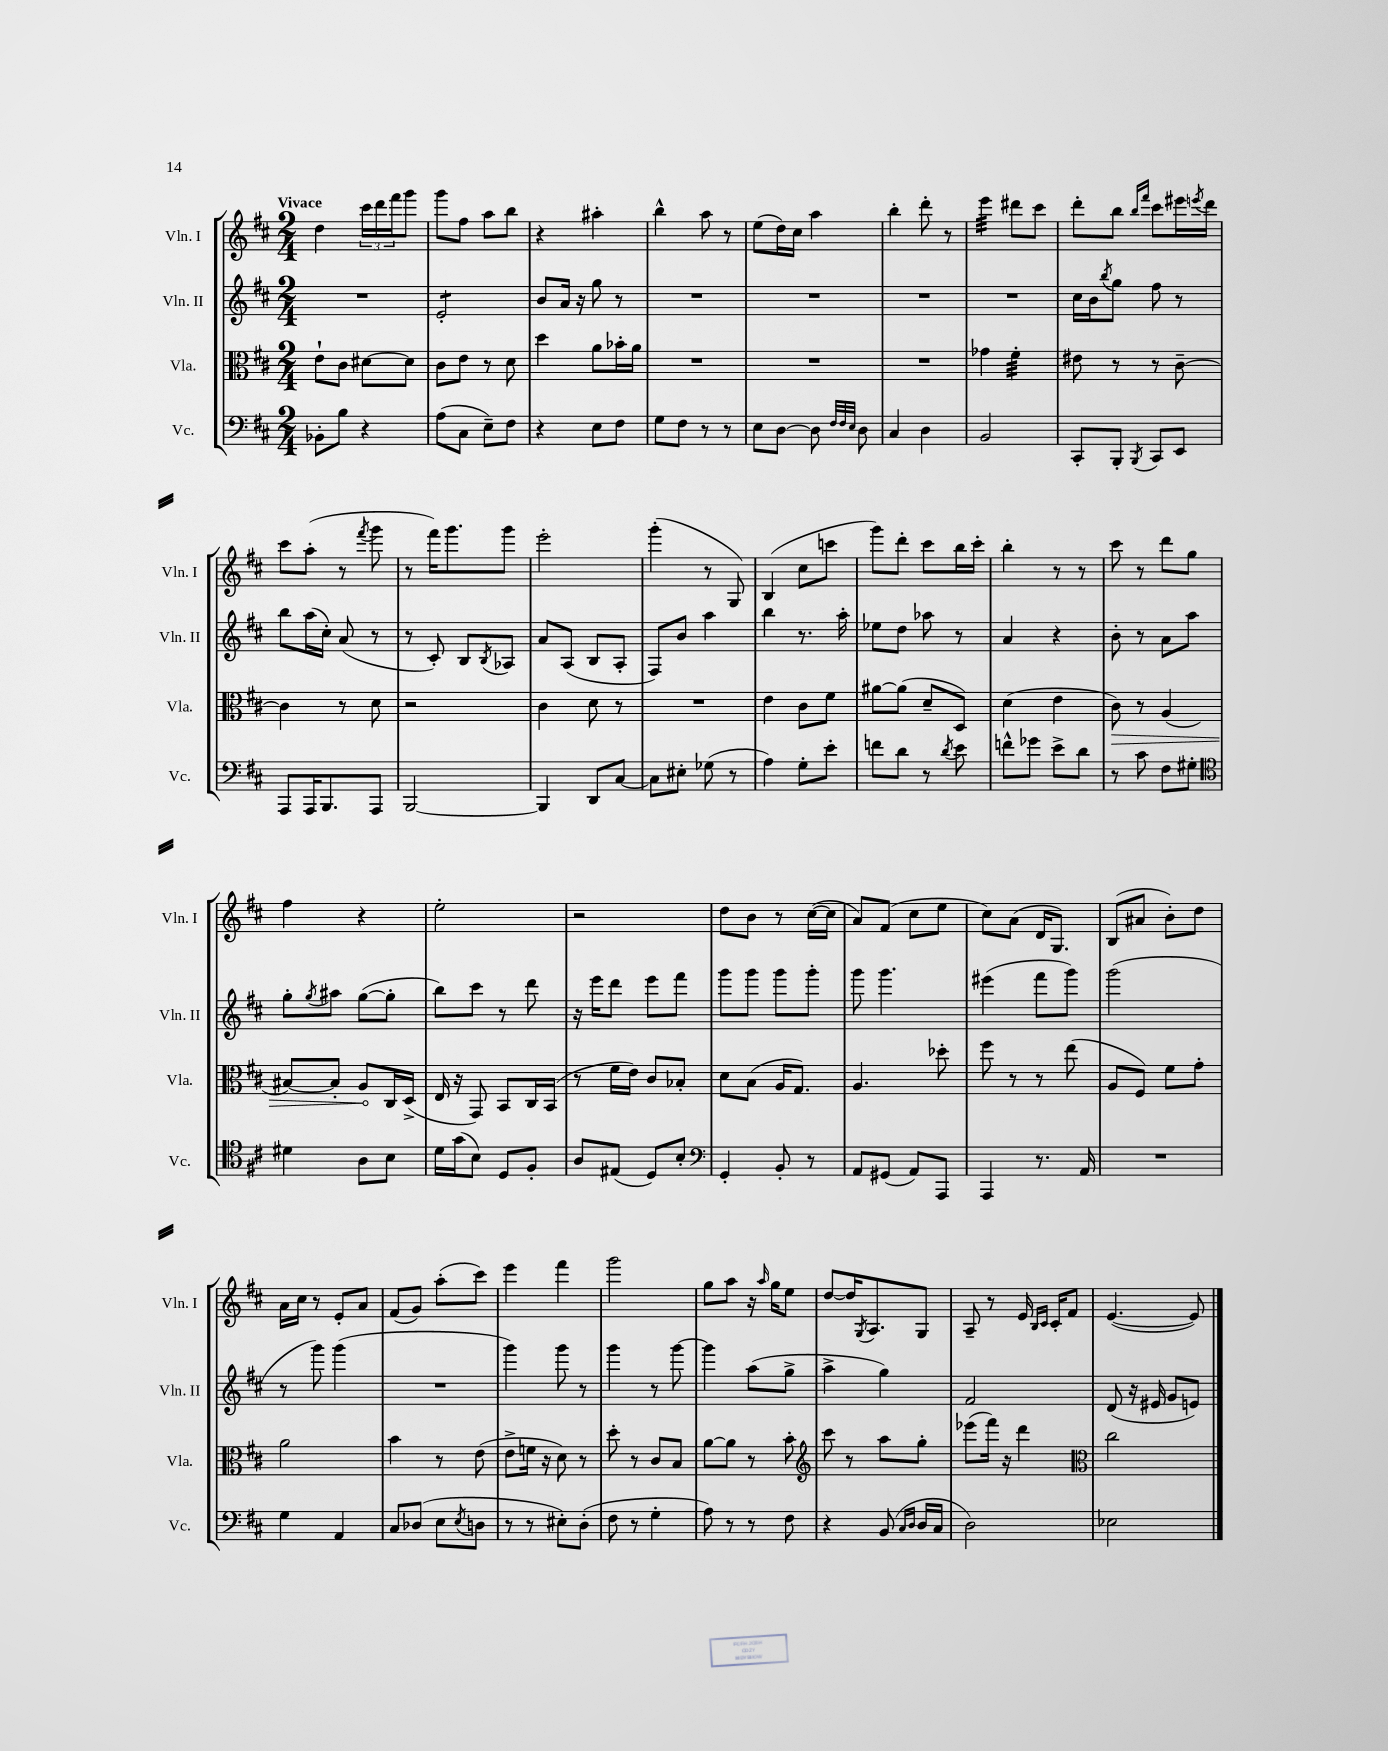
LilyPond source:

<<
\new StaffGroup <<
\new Staff = "s0" \with { instrumentName = "Vln. I" shortInstrumentName = "Vln. I" } {
    \clef treble \key d \major \numericTimeSignature \time 2/4 \tempo "Vivace"
    d''4 \tuplet 3/2 { cis'''16 d'''16 fis'''16 } g'''8 |
    g'''8 fis''8 a''8 b''8 |
    r4 ais''4-. |
    b''4-^ a''8 r8 |
    e''8( d''16) cis''16 a''4 |
    b''4-. d'''8-. r8 |
    e'''4:32 dis'''8 cis'''8 |
    d'''8-. b''8 \grace { b''16 fis'''16 } cis'''8 eis'''16 \acciaccatura { e'''8 } d'''16 |
    cis'''8 a''8-.( r8 \acciaccatura { fis'''8 } g'''8 |
    r8 fis'''16) g'''8. g'''8 |
    e'''2-. |
    g'''4-.( r8 g8) |
    b4( cis''8 c'''8 |
    g'''8) d'''8-. cis'''8 b''16 cis'''16-. |
    b''4-. r8 r8 |
    cis'''8 r8 d'''8 g''8 |
    fis''4 r4 |
    e''2-. |
    r2 |
    d''8 b'8 r8 cis''16~( cis''16 |
    a'8) fis'8( cis''8 e''8 |
    cis''8) a'8( d'16 g8.) |
    b8( ais'8 b'8-.) d''8 |
    a'16 cis''16 r8 e'8-. a'8 |
    fis'8( g'8) a''8-.( cis'''8) |
    e'''4 fis'''4 |
    g'''2 |
    g''8 a''8 r16 \grace { a''16 } g''16 e''8 |
    d''8~ d''16 \acciaccatura { g8 } a8. g8 |
    a8-- r8 e'16 \grace { b16 cis'16 } cis'16-. fis'8 |
    e'4.~( e'8) \bar "|." |
}
\new Staff = "s1" \with { instrumentName = "Vln. II" shortInstrumentName = "Vln. II" } {
    \clef treble \key d \major \numericTimeSignature \time 2/4
    R2 |
    e'2:8-. |
    b'8 a'16 r16 g''8 r8 |
    R2 |
    R2 |
    R2 |
    R2 |
    cis''16 b'16 \acciaccatura { b''8 } g''8 fis''8 r8 |
    b''8 a''16( cis''16-.) a'8( r8 |
    r8 cis'8-.) b8 \acciaccatura { b8 } aes8 |
    a'8 a8( b8 a8-. |
    fis8) b'8 a''4 |
    b''4 r8. a''16-. |
    ees''8 d''8 aes''8 r8 |
    a'4 r4 |
    b'8-. r8 a'8 a''8 |
    g''8-. \acciaccatura { g''8 } ais''8 g''8~( g''8-. |
    b''8) cis'''8 r8 d'''8 |
    r16 e'''16 d'''8 e'''8 fis'''8 |
    g'''8 g'''8 g'''8 g'''8-. |
    g'''8 g'''4. |
    eis'''4( fis'''8 g'''8) |
    g'''2( |
    r8 g'''8) g'''4( |
    R2 |
    g'''4) g'''8 r8 |
    g'''4 r8 g'''8~ |
    g'''4 a''8( g''8-> |
    a''4-> g''4) |
    fis'2 |
    d'8( r16 eis'16 g'8 e'8) \bar "|." |
}
\new Staff = "s2" \with { instrumentName = "Vla." shortInstrumentName = "Vla." } {
    \clef alto \key d \major \numericTimeSignature \time 2/4
    e'8-! cis'8 dis'8~ dis'8 |
    cis'8 e'8 r8 d'8 |
    d''4 a'8 bes'16-. a'16 |
    R2 |
    R2 |
    R2 |
    ges'4 fis'4:32-. |
    eis'8 r8 r8 cis'8~-- |
    cis'4 r8 d'8 |
    r2 |
    cis'4 d'8 r8 |
    R2 |
    e'4 cis'8 fis'8 |
    ais'8~ ais'8( d'8-- d8) |
    d'4( e'4 |
    \once \override Hairpin.circled-tip = ##t cis'8\>) r8 a4( |
    bis8~) bis8-. a8\! cis16 d16->( |
    e16 r16 g,8) b,8 cis16 b,16( |
    r8 fis'16 e'16) cis'8 bes8-. |
    d'8 b8( a16 g8.) |
    a4. des''8-. |
    fis''8 r8 r8 e''8( |
    a8 fis8) fis'8 g'8-. |
    a'2 |
    b'4 r8 e'8( |
    e'8-> f'16 r16 d'8) r8 |
    d''8-. r8 cis'8 b8 |
    a'8~ a'8 r8 b'8-. |
    \clef treble cis'''8 r8 a''8 g''8-. |
    ees'''8( fis'''16) r16 d'''4 |
    \clef alto cis''2 \bar "|." |
}
\new Staff = "s3" \with { instrumentName = "Vc." shortInstrumentName = "Vc." } {
    \clef bass \key d \major \numericTimeSignature \time 2/4
    bes,8-. b8 r4 |
    a8( cis8 e8--) fis8 |
    r4 e8 fis8 |
    g8 fis8 r8 r8 |
    e8 d8~ d8 \grace { fis32 fis32 e32 } d8 |
    cis4 d4 |
    b,2 |
    cis,8-. b,,8-. \acciaccatura { b,,8 } cis,8 e,8 |
    a,,8 a,,16 b,,8. a,,8 |
    b,,2~ |
    b,,4 d,8 cis8~ |
    cis8 eis8-. ges8( r8 |
    a4) g8-. e'8-. |
    f'8 d'8 r8 \acciaccatura { d'8 } e'8 |
    f'8-^ ges'8 e'8-> d'8 |
    r8 cis'8 fis8 gis8-. |
    \clef tenor dis'4 a8 b8 |
    d'16 g'16( b8) d8 fis8-. |
    a8 eis8( d8) b8-. |
    \clef bass g,4-. b,8-. r8 |
    a,8 gis,8( a,8) a,,8 |
    a,,4 r8. a,16 |
    R2 |
    g4 a,4 |
    cis8 des8( e8 \acciaccatura { e8 } d8 |
    r8 r8 eis8-.) d8-.( |
    fis8 r8 g4-. |
    a8) r8 r8 fis8 |
    r4 b,8( \grace { cis16 d16 } d16 cis16 |
    d2) |
    ees2 \bar "|." |
}
>>
>>
\layout { \context { \Score \remove "Bar_number_engraver" } }
